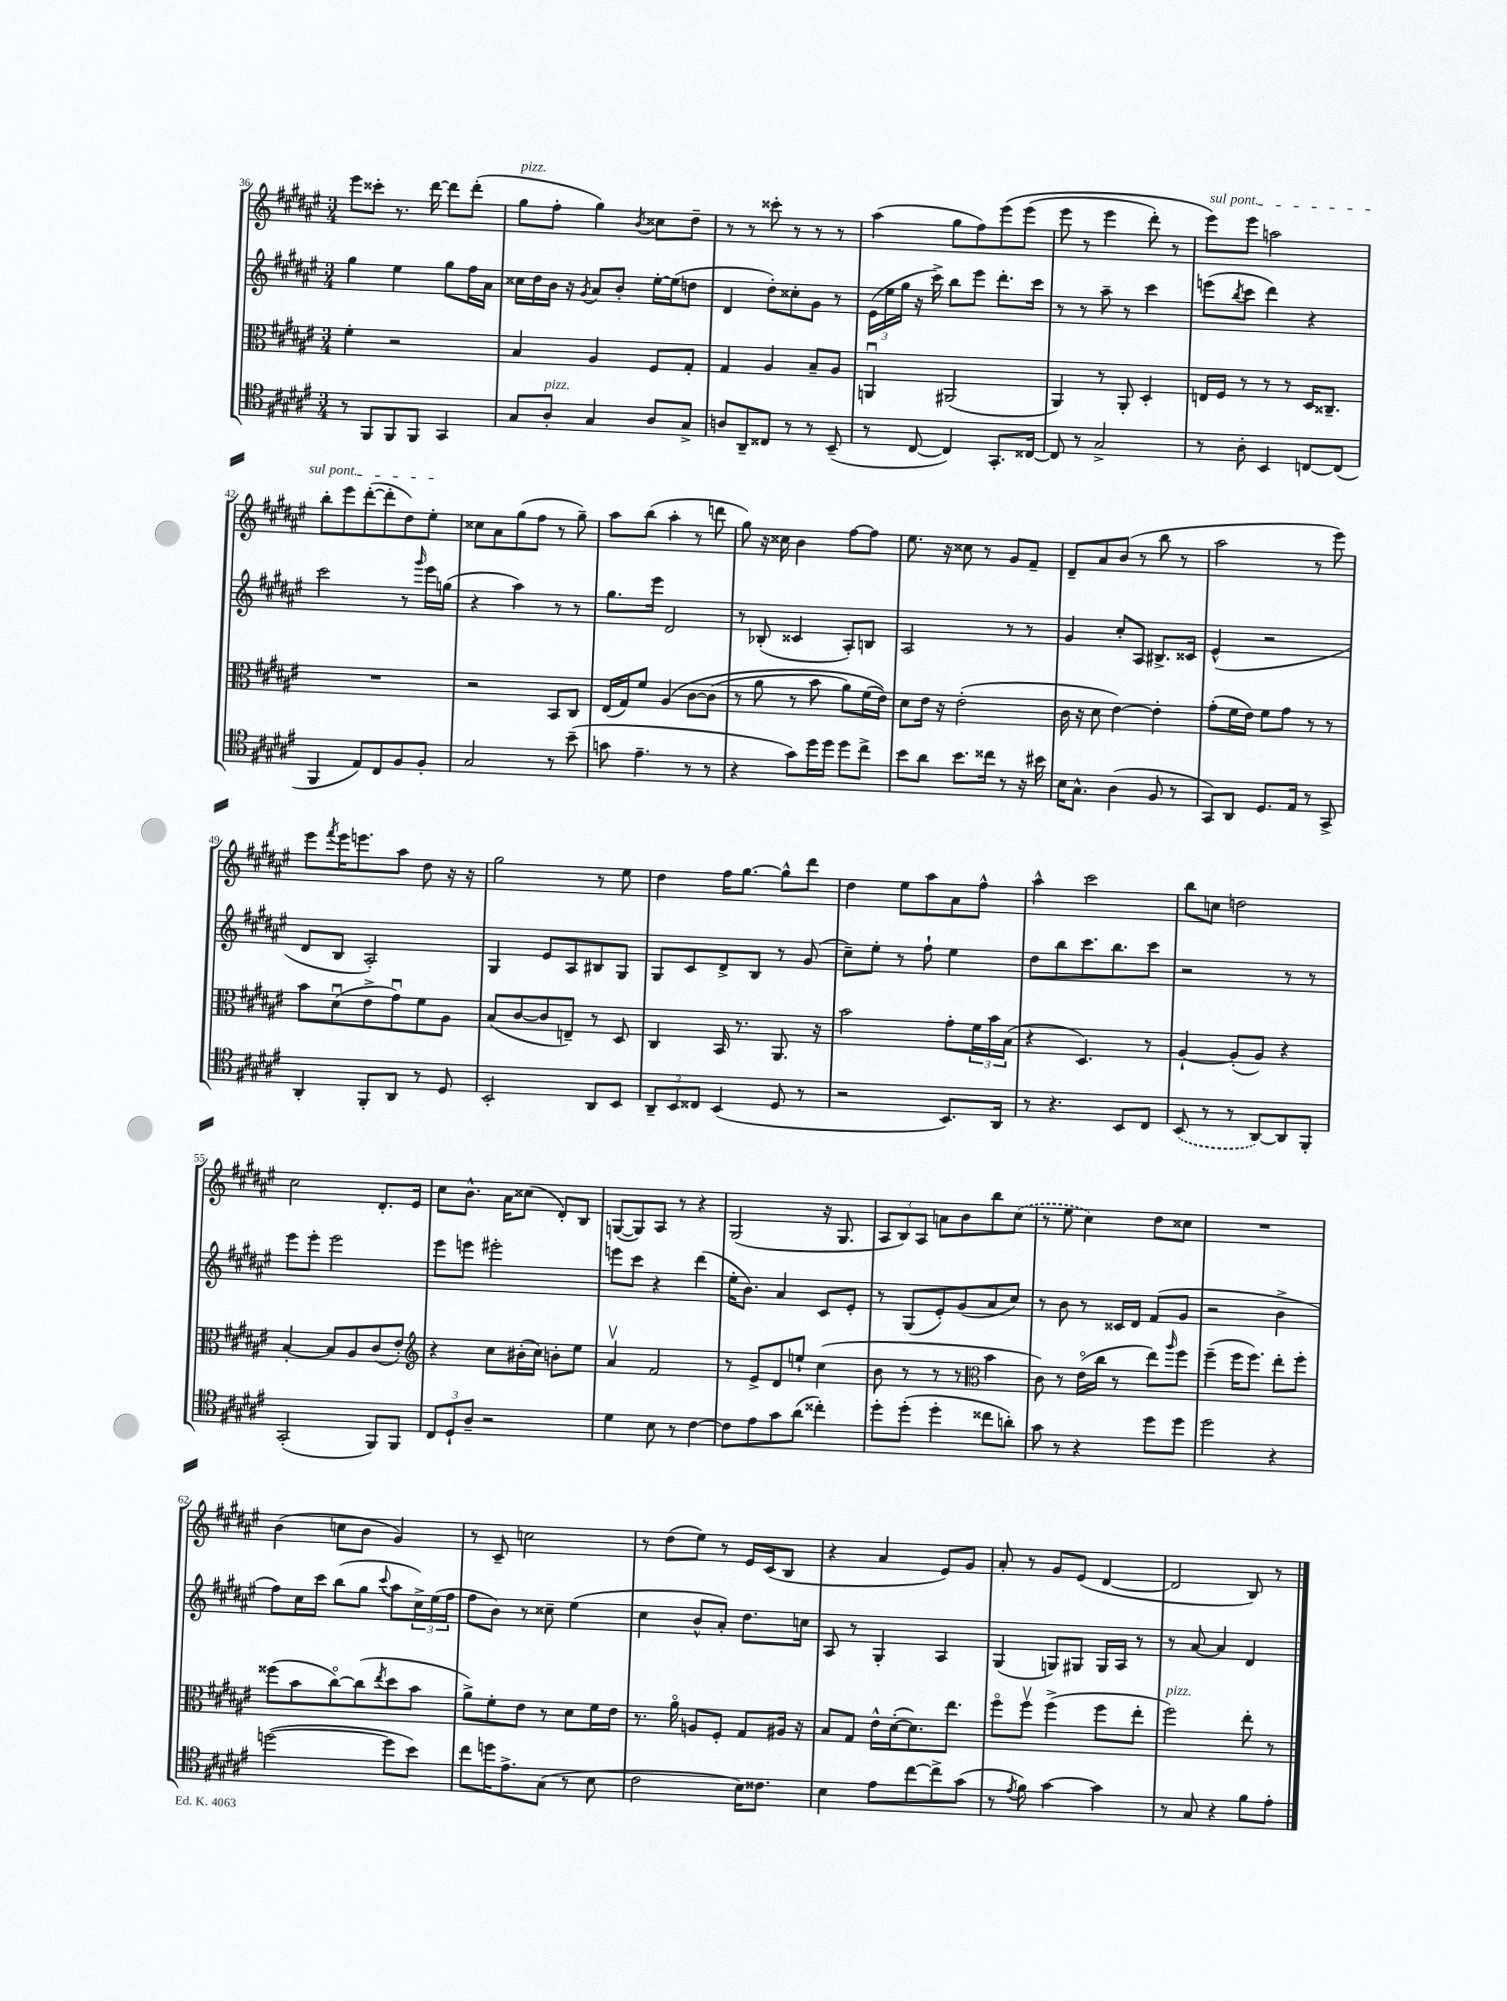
<<
\new StaffGroup <<
\new Staff = "s0" {
    \clef treble \key fis \major \numericTimeSignature \time 3/4
    eis'''8 cisis'''8-. r8. dis'''16~ dis'''8 dis'''8-.( |
    gis''8^\markup { \italic "pizz." } fis''8-. gis''4) \acciaccatura { b'8 } cisis''8 dis''8-- |
    r8 r8 cisis'''8-. r8 r8 r8 |
    ais''4( gis''8 fis''8) eis'''8\( eis'''8( |
    eis'''8 r8 eis'''4 dis'''8-.) r8 |
    \once \override TextSpanner.bound-details.left.text = \markup { \italic "sul pont." } eis'''8\startTextSpan\) eis'''8 a''2 |
    b''8-. eis'''8 dis'''8~-.( dis'''8-. dis''8) eis''8-.\stopTextSpan |
    cisis''8 ais'8 gis''8( fis''8 r8 gis''8--) |
    ais''8 b''8( ais''4-. r8 d'''8 |
    gis''8) r16 cisis''16 b'4 fis''8~ fis''8 |
    eis''8. r16 cisis''8 r8 gis'8 fis'8-- |
    dis'8-- ais'8 b'8( r8 b''8 r8 |
    ais''2 r8 eis'''8) |
    eis'''8 \acciaccatura { fis'''8 } eis'''16 e'''8. ais''8 dis''8 r16 r16 |
    gis''2 r8 eis''8 |
    dis''4 fis''16 gis''8.~ gis''8-^ dis'''8 |
    dis''4 eis''8 ais''8 ais'8 fis''8-^ |
    ais''4-^ cis'''2 |
    b''8 c''8 d''2 |
    cis''2 dis'8.-. eis'16 |
    cis''8 b'8.-^ ais'16 cisis''8( dis'8-.) b8 |
    g8~( g8) ais8 r8 r4 |
    gis2( r16 gis8. |
    \tuplet 3/2 { ais8 b8) ais8 } a'8 b'8 b''8 \once \slurDashed cis''8( |
    r8 eis''8 cis''4) dis''8 cisis''8 |
    R2. |
    b'4( c''8 b'8 gis'4) |
    r8 cis'8-- c''2 |
    r8 dis''8( eis''8) r8 eis'16 cis'16( b8 |
    r4 ais'4 eis'8) gis'8 |
    ais'8-. r8 gis'8 eis'8( dis'4~ |
    dis'2 b8) r8 \bar "|." |
}
\new Staff = "s1" {
    \clef treble \key fis \major \numericTimeSignature \time 3/4
    gis''4 eis''4 gis''8 fis''16 ais'16 |
    cisis''16 dis''16 b'16 r16 \acciaccatura { gis'8 } ais'8 b'8-. eis''16~-. eis''16( d''8 |
    dis'4 dis''8-.) cisis''8-. gis'8 r8 |
    \tuplet 3/2 { eis'16( eis''16 gis''16 } r16 cis'''16->) b''8 eis'''8 dis'''8.-. cis'''16 |
    r8 r8 ais''8-- r8 cis'''4 |
    e'''8( \acciaccatura { b''8 } cis'''8 dis'''4) r4 |
    cis'''2 r8 \grace { gis'''16 } eis'''16 g''16( |
    r4 ais''4) r8 r8 |
    gis''8. eis'''16 dis'2 |
    r8 bes8-.( cisis'4 ais8-.) b8 |
    ais2 r8 r8 |
    gis'4 cis''8-. ais8 bis8.-> cisis'16 |
    eis'4-^( r2 |
    dis'8 b8 ais2-.) |
    gis4 eis'8 ais8 bis8 gis8 |
    gis8 cis'8 dis'8-> b8 r8 gis'8( |
    cis''8--) eis''8-. r8 fis''8-! eis''4 |
    dis''8 b''8 cis'''8. b''8. cis'''8 |
    r2 r8 r8 |
    eis'''8 eis'''8-. eis'''2 |
    eis'''8 e'''8 eis'''2-. |
    e'''8 cis'''8 r4 dis'''4( |
    eis''16-. b'8.) ais'4 cis'8 eis'8-. |
    r8 gis8( eis'8-.) gis'8( ais'8 cis''8) |
    r8 b'8 r8 cisis'16 dis'16 fis'8( gis'8 |
    r2 b'4-> |
    fis''8) cis''16 cis'''16 b''8( gis''8 \appoggiatura { cis'''8 } ais''8 \tuplet 3/2 { cis''16->) eis''16( fis''16 } |
    fis''8 b'8) r8 cisis''8-- eis''4( |
    cis''4 b'8-^ ais'8-.) dis''8. c''16 |
    ais8 r8 gis4-. ais4 |
    gis4( g8) gis8 gis16 ais16 r8 |
    r8 ais'8~ ais'4 dis'4 \bar "|." |
}
\new Staff = "s2" {
    \clef alto \key fis \major \numericTimeSignature \time 3/4
    fis'4-. r2 |
    b4 ais4 fis8 gis8-. |
    gis4 ais4 b8-- ais8 |
    a,4\downbow ais,2( |
    ais,4) r8 ais,8-. dis4-. |
    e16 fis16 r8 r8 r8 dis16 cisis8.-- |
    R2. |
    r2 b,8 cis8 |
    eis16( gis16) fis'8 ais4\( cis'8~ cis'8( |
    r8 ais'8 r8 b'8 ais'8) fis'16( eis'16)\) |
    dis'8 eis'16 r16 eis'2-.( |
    cis'16 r16 dis'8 eis'4~) eis'4-. |
    gis'8-.( fis'16 eis'16) fis'8 gis'8 r8 r8 |
    b'8 dis'8\downbow( eis'8-> gis'8\downbow) fis'8 ais8 |
    b8( cis'8~ cis'8 e8--) r8 dis8 |
    cis4 b,16 r8. ais,8. r16 |
    b'2 gis'8-. \tuplet 3/2 { fis'16 b'16 b16( } |
    r4 dis4.) r8 |
    ais4~-! ais8-.( ais8) r4 |
    b4~-. b8 ais8 cis'8( eis'8-.) |
    \clef treble r4 cis''8 bis'16-.( cis''16) b'8-. eis''8 |
    ais'4\upbow fis'2 |
    r8 eis'8-> dis'8 e''8-! cis''4( |
    b'8 r8 r8 r8 \clef alto b'4 |
    cis'8) r8 eis'16\flageolet( cis''16 r8 eis''8) \grace { ais''16 } fis''8 |
    fis''4--( fis''16 fis''8.) eis''8-. fis''8-. |
    fisis''8( b'8 cis''8~\flageolet) cis''8( \acciaccatura { eis''8 } dis''8 b'8 |
    ais'8->) fis'8-. eis'8 r8 dis'8 fis'16 eis'16 |
    r8. ais'16\flageolet a8 fis8-. gis8 ais16 r16 |
    b8 gis8 eis'16-^ dis'16~-.( dis'8.) eis''8. |
    fis''8\flageolet fis''8\upbow fis''4->( fis''8 eis''8-. |
    fis''2^\markup { \italic "pizz." }) eis''8-. r8 \bar "|." |
}
\new Staff = "s3" {
    \clef tenor \key fis \major \numericTimeSignature \time 3/4
    r8 fis,8 fis,8 fis,8 gis,4 |
    gis8 ais8-.^\markup { \italic "pizz." } gis4 ais8 gis8-> |
    a8 ais,8-- cisis8 r8 r8 b,8--( |
    r8 cis8~ cis4) gis,8.-. cisis16~ |
    cisis8 r8 gis2-> |
    r8 ais8-. b,4 c8~ c8( |
    fis,4 eis8) cis8 fis8 fis8-. |
    gis2 r8 b'8--( |
    g'8 eis'4.-- r8 r8 |
    r4 gis'8) dis''16 dis''16 dis''8 cis''8-> |
    b'8 ais'8 b'8. cisis''16 r8 r16 bis'16 |
    b16 gis8.-^ ais4( fis8 r8 |
    gis,8) ais,8 dis8. eis16 r8 gis,8-> |
    ais,4-. fis,8-. ais,8 r8 dis8 |
    b,2-. ais,8 b,8 |
    \tuplet 3/2 { ais,8-- b,8 cisis8 } b,4( dis8 r8 |
    r2 b,8.) ais,16 |
    r8 r4. b,8 cis8 |
    \once \slurDashed b,8( r8 r8 ais,8~) ais,8 fis,8-. |
    gis,2-.( fis,8) fis,8 |
    \tuplet 3/2 { cis8 dis8-! ais8-- } r2 |
    dis'4 b8 r8 cis'4~ |
    cis'8 eis'8 gis'8 ais'8( cisis''4-.) |
    dis''8-. dis''8-.( dis''4-. cisis''8 a'8-.) |
    gis'8 r8 r4 dis''8 dis''8 |
    dis''2 r4 |
    d''2~( d''8 b'8) |
    cis''8 d''16 eis'8.-> gis8( r8 b8 |
    cis'2 b16) cisis'8. |
    b4 eis'8 cis''8~ cis''8-> gis'8( |
    r8 \acciaccatura { eis'8 } fis'8) gis'4~ gis'4 |
    r8 gis8 r4 fis'8 eis'8-. \bar "|." |
}
>>
>>
\layout { \context { \Score currentBarNumber = #36 } }
